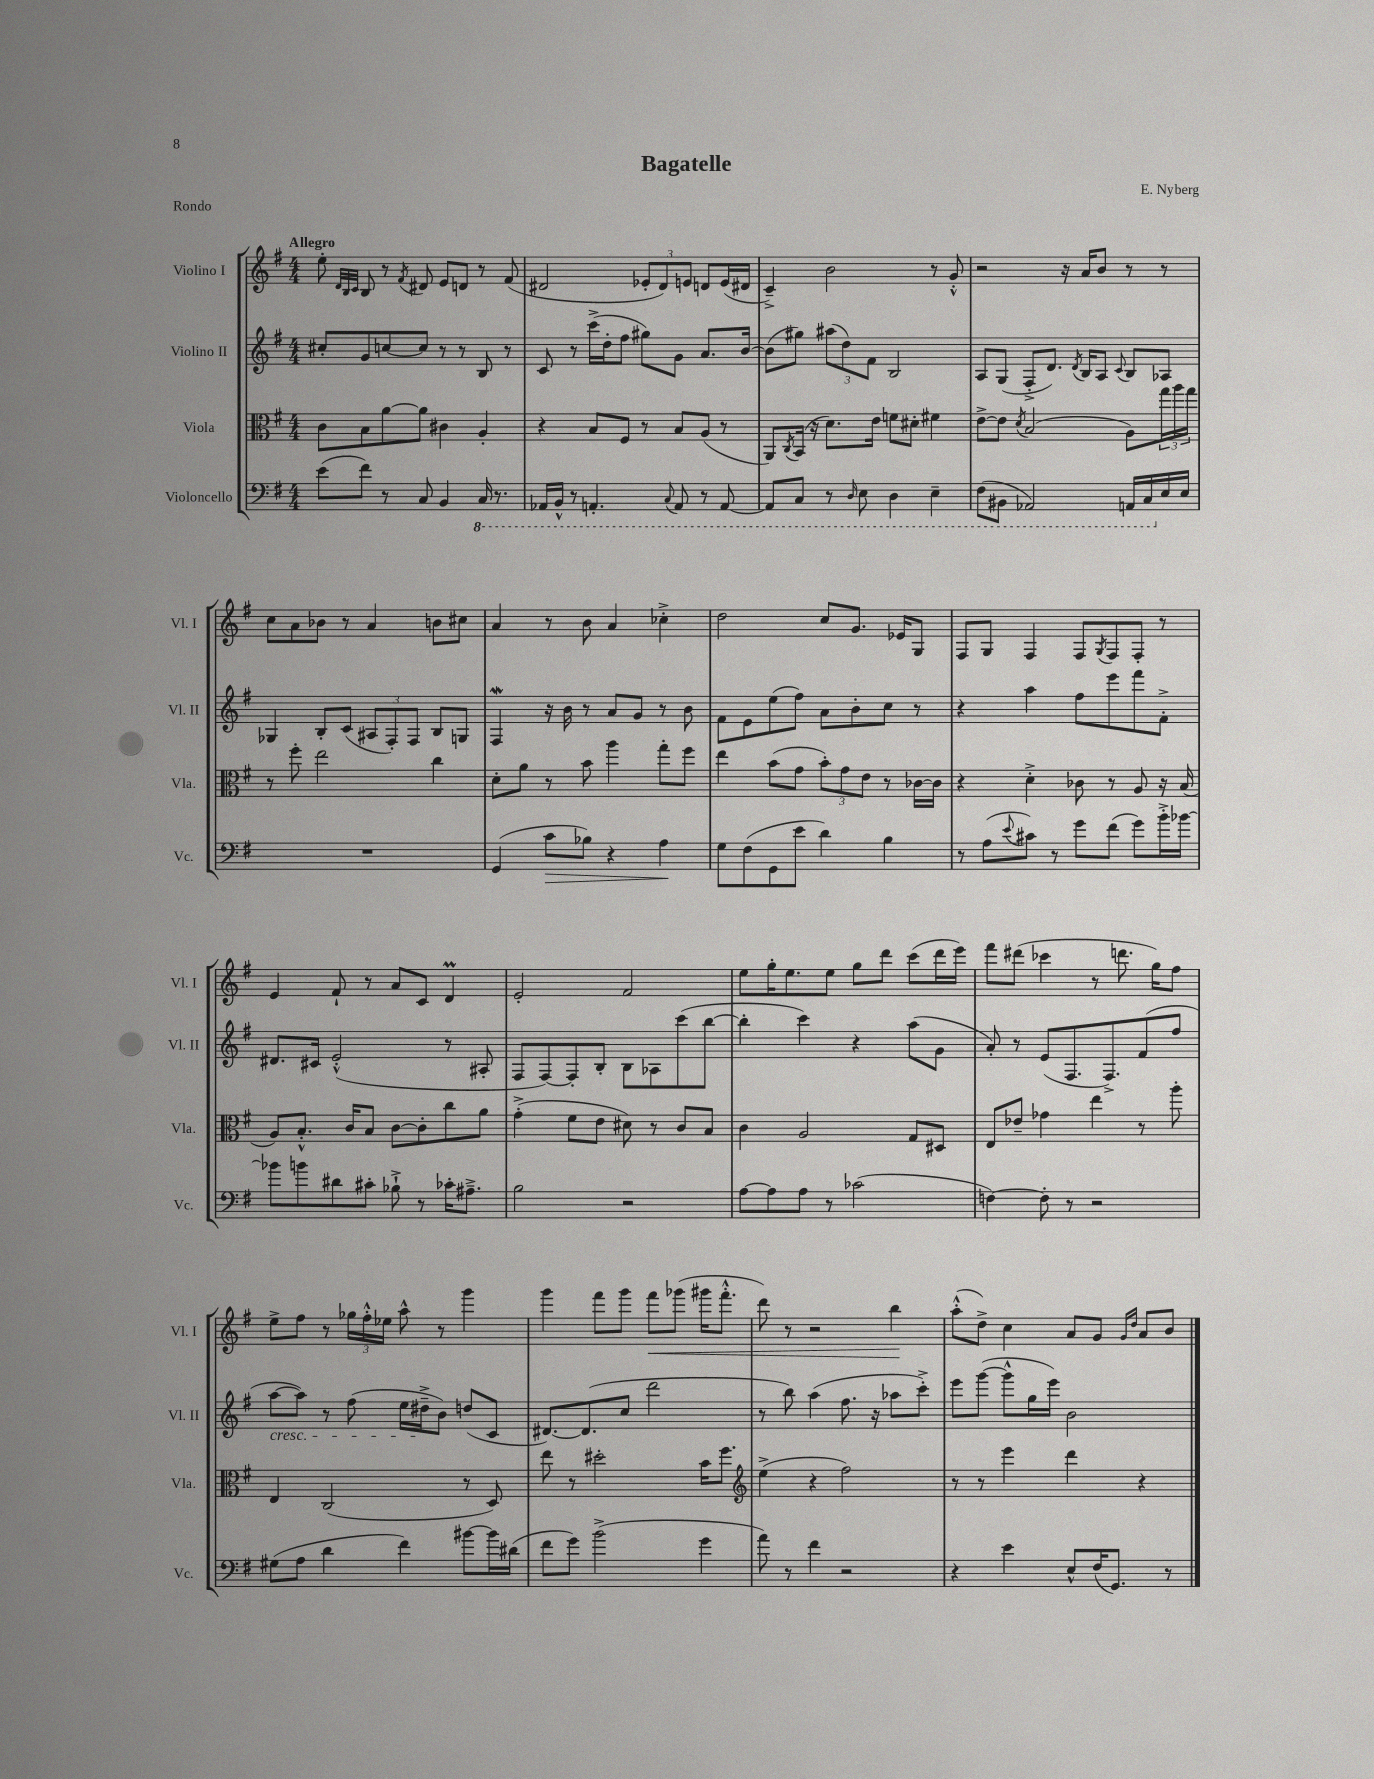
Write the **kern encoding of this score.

**kern	**dynam	**kern	**kern	**kern	**dynam
*part4	*part4	*part3	*part2	*part1	*part1
*staff4	*staff4	*staff3	*staff2	*staff1	*staff1
*I"Violoncello	*	*I"Viola	*I"Violino II	*I"Violino I	*
*I'Vc.	*	*I'Vla.	*I'Vl. II	*I'Vl. I	*
*clefF4	*	*clefC3	*clefG2	*clefG2	*
*k[f#]	*	*k[f#]	*k[f#]	*k[f#]	*
*M4/4	*	*M4/4	*M4/4	*M4/4	*
=1	=1	=1	=1	=1	=1
!	!	!	!	!LO:TX:a:B:t=Allegro	!
(8e\L	.	8c\L	8cc#X'/L	8ee'\	.
.	.	.	.	32qqd/LLL	.
.	.	.	.	32qqB/	.
.	.	.	.	32qqc/JJJ	.
8f#\J)	.	8B\	8g/	8B/	.
8r	.	[8a\	[8ccn/	8r	.
.	.	.	.	8qf#/	.
8C/	.	8a\J]	8cc/J]	8d#X/	.
4BB/	.	4c#X\	8r	8e/L	.
.	.	.	8r	8dn/J	.
*8ba	*	*	*	*	*
16CC/	.	4A'/	8B/	8r	.
8.r	.	.	.	.	.
.	.	.	8r	(8f#/	.
=2	=2	=2	=2	=2	=2
16AAA-X/LL	.	4r	8c/	2d#X/	.
16BBB^^/JJ	.	.	.	.	.
8r	.	.	8r	.	.
4.AAAn'/	.	8B/L	(16ccc^\LL	.	.
.	.	.	16dd'\J	.	.
.	.	8F#/J	8ff#\J	.	.
.	.	8r	8gg#X\L)	12e-X'/L	.
.	.	.	.	12d#/)	.
8qqCC/	.	.	.	.	.
8AAA/	.	8B/L	8g\J	.	.
.	.	.	.	12en/J	.
8r	.	(8A/J	8.a/L	8dn/L	.
[8AAA/	.	8r	.	(16e/L	.
.	.	.	[16b/Jk	16d#X/JJ	.
=3	=3	=3	=3	=3	=3
8AAA/L]	.	8AA/L)	(8b\L]	4c~^/)	.
.	.	8qC/	.	.	.
8CC/J	.	(16BB/Jk	8gg#X\J)	.	.
.	.	16r	.	.	.
8r	.	8.d\L)	(12aa#X\L	2b\	.
.	.	.	12dd\)	.	.
16qqDD/	.	.	.	.	.
8EE\	.	.	.	.	.
.	.	.	12f#\J	.	.
.	.	16e\Jk	.	.	.
4DD\	.	8fn\L	2B/	.	.
.	.	8d#X'\J	.	.	.
4EE~\	.	4f#X\	.	8r	.
.	.	.	.	8g'^^/	.
=4	=4	=4	=4	=4	=4
(8FF#\L	.	[8e^\L	8A/L	2r	.
8BBB#X\J	.	8e\J]	(8G/J	.	.
.	.	8qd/	.	.	.
2AAA-X/)	.	(2B/	8F#'^/L	.	.
.	.	.	8.d/J)	.	.
.	.	.	.	16r	.
.	.	.	8qd/	.	.
.	.	.	16B/KL	16a/KL	.
.	.	.	8A/J	8b/J	.
.	.	.	8qqc/	.	.
16AAAn/LL	.	8A\L)	8B/L	8r	.
16CC/	.	.	.	.	.
*X8ba	*	*	*	*	*
16E/	.	24gg\L	8A-X/J	8r	.
.	.	24aa\	.	.	.
16E/JJ	.	.	.	.	.
.	.	24gg\JJ	.	.	.
!!LO:LB:g=z
=5	=5	=5	=5	=5	=5
1r	.	8r	4G-X/	8cc\L	.
.	.	8ff#'\	.	8a\	.
.	.	2ee\	8B'/L	8b-X\J	.
.	.	.	(8c/J	8r	.
.	.	.	12A#X/L	4a/	.
.	.	.	12F#'/)	.	.
.	.	.	12F#/J	.	.
.	.	4cc\	8B/L	8bn\L	.
.	.	.	8Gn/J	8cc#X\J	.
=6	=6	=6	=6	=6	=6
(4GG/	.	8d'\L	4F#W/	4a/	.
.	.	8a\J	.	.	.
!	!LO:HP:b	!	!	!	!
8c\L	>	8r	16r	8r	.
.	.	.	16b\	.	.
8B-X\J)	.	8b\	8r	8b\	.
4r	.	4aa\	8a/L	4a/	.
.	.	.	8g/J	.	.
4A\	.	8gg'\L	8r	4cc-X'^\	.
.	.	8ff#\J	8b\	.	.
.	]	.	.	.	.
=7	=7	=7	=7	=7	=7
8G\L	.	4ee\	8f#\L	2dd\	.
(8F#\	.	.	8e\	.	.
8GG\	.	(8b\L	(8ee\	.	.
8e\J	.	8g\J	8ff#\J)	.	.
4d\)	.	12b'\L)	8a\L	8cc/L	.
.	.	12g\	.	.	.
.	.	.	8b'\	8.g/J	.
.	.	12e\J	.	.	.
4B\	.	8r	8cc\J	.	.
.	.	.	.	16e-X/KL	.
.	.	[16c-X\LL	8r	8G/J	.
.	.	16c-\JJ]	.	.	.
=8	=8	=8	=8	=8	=8
8r	.	4r	4r	8F#/L	.
(8A\L	.	.	.	8G/J	.
8qqe/	.	.	.	.	.
8c#X\J)	.	4d'^\	4aa\	4F#/	.
8r	.	.	.	.	.
8g\L	.	8c-X\	8ff#\L	8F#/L	.
.	.	.	.	8qG/	.
(8f#\J	.	8r	8eee\	8F#/	.
8g\L)	.	8A/	8fff#\	8F#'/J	.
16b'^\L	.	16r	8f#'^\J	8r	.
[16b-X\JJ	.	(16B/	.	.	.
!!LO:LB:g=z
=9	=9	=9	=9	=9	=9
8b-X\L]	.	8A/L)	8.d#X/L	4e/	.
8bn\	.	8.B'^^/J	.	.	.
.	.	.	16c#X/Jk	.	.
8d#X\	.	.	(2e'^^/	8f#`/	.
.	.	16c/KL	.	.	.
8c#X'\J	.	8B/J	.	8r	.
8B-X`^\	.	[8c\L	.	8a/L	.
8r	.	8c'\]	.	8c/J	.
16c-X'\KL	.	8cc\	8r	4dM/	.
8.A#X~^\J	.	.	.	.	.
.	.	8a\J	8A#X'/	.	.
=10	=10	=10	=10	=10	=10
2B\	.	(4g'^\	8F#/L	2e'/	.
.	.	.	[8F#/)	.	.
.	.	8f#\L	8F#'/]	.	.
.	.	8e\J	8B'/J	.	.
2r	.	8d#X\)	8B\L	2f#/	.
.	.	8r	8A-X\	.	.
.	.	8c/L	(8ccc\	.	.
.	.	8B/J	[8bb\J	.	.
=11	=11	=11	=11	=11	=11
[8A\L	.	4c\	4bb'\]	8ee\L	.
8A\]	.	.	.	16gg'\K	.
.	.	.	.	8.ee\	.
8A\J	.	2A/	4ccc\)	.	.
8r	.	.	.	8ee\J	.
(2c-X\	.	.	4r	8gg\L	.
.	.	.	.	8ddd\J	.
.	.	8G/L	(8aa\L	(8ccc\L	.
.	.	8D#X/J	8g\J	16ddd\L	.
.	.	.	.	16eee\JJ)	.
=12	=12	=12	=12	=12	=12
[4Fn\)	.	8E/L	8a'/)	8fff#\L	.
.	.	8e-X~/J	8r	(8ddd#X\J	.
8F'\]	.	4g-X\	(8e/L	4ccc-X\	.
8r	.	.	8.F#/	.	.
2r	.	4ee\	.	8r	.
.	.	.	8.F#^/)	.	.
.	.	.	.	8.dddn\	.
.	.	8r	(8f#/	.	.
.	.	.	.	16gg\KL)	.
.	.	8aa'\	8ff#/J	8ff#\J	.
!!LO:LB:g=z
=13	=13	=13	=13	=13	=13
!	!	!	!LO:TX:b:i:t=cresc.	!	!
(8G#X\L	.	4E/	[8aa\L	8ee^\L	.
8A\J	.	.	8aa\J])	8ff#\J	.
4d\	.	(2C/	8r	8r	.
.	.	.	(8ff#\	24gg-X\LL	.
.	.	.	.	24ff#'^^\	.
.	.	.	.	24ee-X\JJ	.
4f#\)	.	.	16ee\LL	8aa^^\	.
.	.	.	16dd#X~^\J	.	.
.	.	.	8b\J)	8r	.
[8b#X\L	.	8r	(8ddn/L	4ggg\	.
16b#\L]	.	8D/)	8c/J	.	.
(16d#X\JJ	.	.	.	.	.
=14	=14	=14	=14	=14	=14
8f#\L	.	8ee\	[8.d#X/L)	4ggg\	.
8g\J)	.	8r	.	.	.
.	.	.	(8.d#/]	.	.
(2b^\	.	2dd#X'\	.	8fff#\L	.
.	.	.	8cc/J	8ggg\J	.
!	!	!	!	!	!LO:HP:b
.	.	.	2ddd\	8fff#\L	<
.	.	.	.	(8ggg-X\J	.
4g\	.	16b\KL	.	16ggg#X\KL	.
.	.	8.ff#\J	.	8.fff#'^^\J	.
=15	=15	=15	=15	=15	=15
*	*	*clefG2	*	*	*
8a\)	.	(4ee^\	8r	8ddd\)	.
8r	.	.	8bb\)	8r	.
4f#\	.	4r	(4aa\	2r	.
2r	.	2ff#\)	8.ff#\	.	.
.	.	.	16r	.	.
.	.	.	8aa-X\L	4bb\	.
.	.	.	8ccc'^\J)	.	.
.	.	.	.	.	[
=16	=16	=16	=16	=16	=16
4r	.	8r	8eee\L	(8aa'^^\L	.
.	.	8r	([8ggg\J	8dd^\J)	.
4e\	.	4eee\	8ggg^^\L]	4cc\	.
.	.	.	16gg\L	.	.
.	.	.	16eee\JJ)	.	.
8E^^/L	.	4ddd\	2b\	8a/L	.
(16F#/K	.	.	.	8g/J	.
8.GG/J)	.	.	.	.	.
.	.	.	.	16qqg/LL	.
.	.	.	.	16qqdd/JJ	.
.	.	4r	.	8a/L	.
8r	.	.	.	8b/J	.
==	==	==	==	==	==
*-	*-	*-	*-	*-	*-
